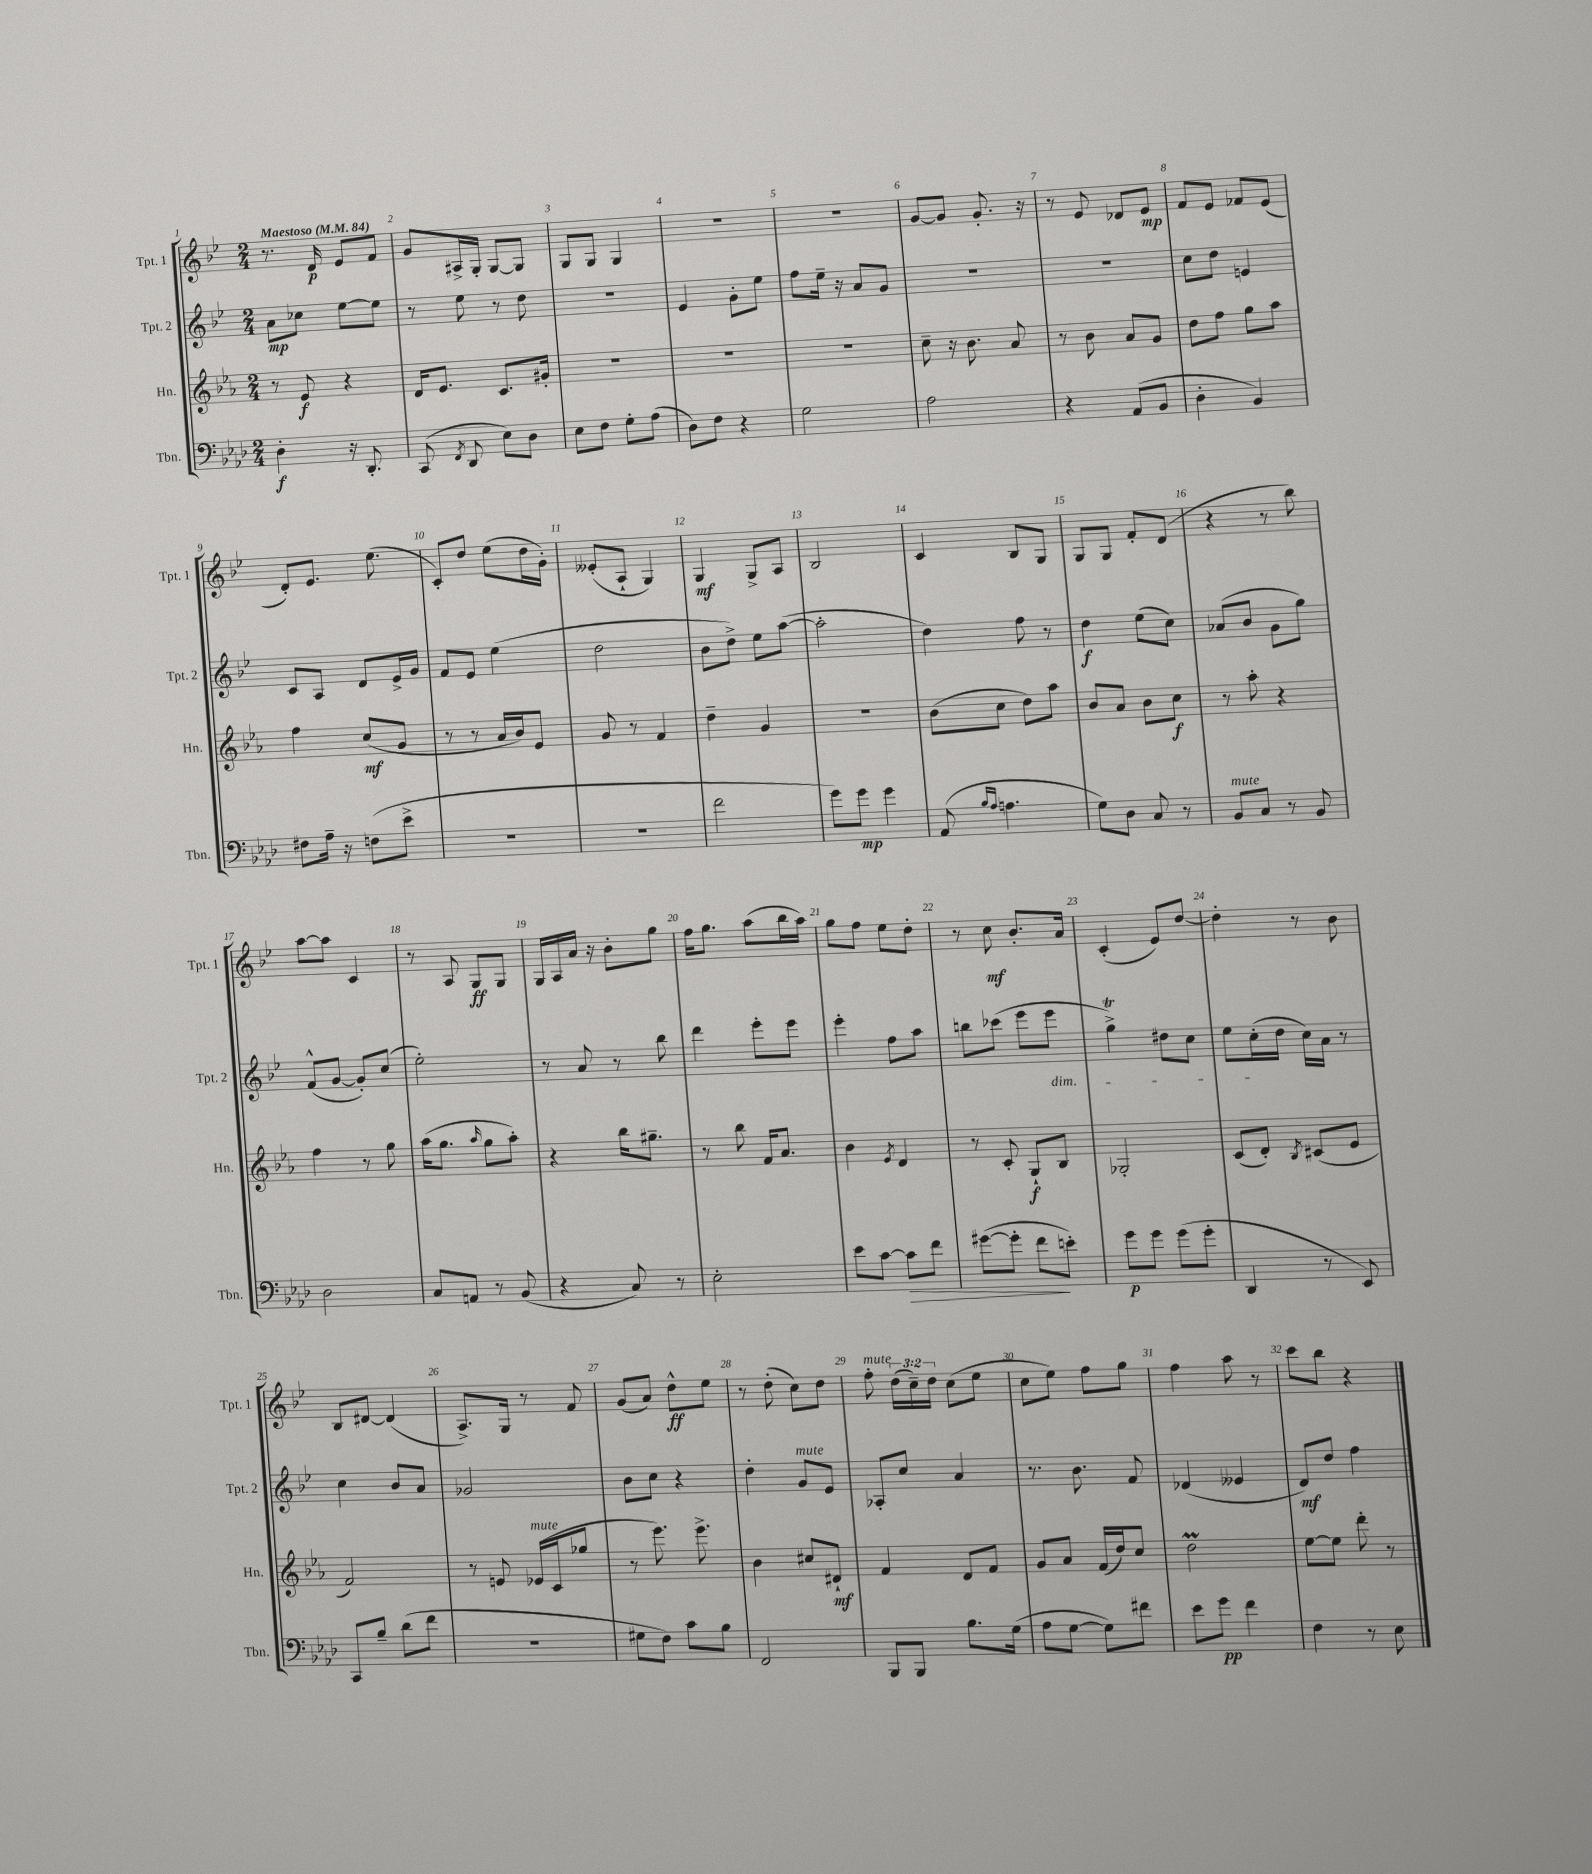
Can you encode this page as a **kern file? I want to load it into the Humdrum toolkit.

**kern	**kern	**kern	**kern
*staff4	*staff3	*staff2	*staff1
*clefF4	*clefG2	*clefG2	*clefG2
*k[b-e-a-d-]	*k[b-e-a-]	*k[b-e-]	*k[b-e-]
*M2/4	*M2/4	*M2/4	*M2/4
*MM84	*MM84	*MM84	*MM84
4D-'	8r	8a	8.r
.	8e-	8cc-	.
.	.	.	16d
16r	4r	[8ee-	8e-
8.DD-'	.	.	.
.	.	8ee-]	8f
=	=	=	=
(8CC	16d	8r	8g
.	8.e-	.	.
8qFF	.	.	.
8DD-	.	8ee-	16A#^
.	.	.	16G'
8E-)	8.c	8r	[8G
8D-	.	8dd	8G]
.	16g#'	.	.
=	=	=	=
8E-	2r	2r	8G
8F	.	.	8G
8G'	.	.	4G
(8A-	.	.	.
=	=	=	=
8D-)	2r	4e-	2r
8F	.	.	.
4r	.	8g'	.
.	.	8ee-	.
=	=	=	=
2G	2r	8ff	2r
.	.	16ee-~	.
.	.	16r	.
.	.	8a	.
.	.	8g	.
=	=	=	=
2A-	8cc~	2r	[8g
.	16r	.	8g]
.	8.b-	.	.
.	.	.	8.g'
.	8a-	.	.
.	.	.	16r
=	=	=	=
4r	8r	2r	8r
.	8b-	.	8e-
(8AA-	8a-	.	8d-
8BB-	8g	.	8e-
=	=	=	=
4D-'	8dd	8cc	8f
.	8ff	8dd	8e-
4BB-)	8gg	4e	8f-
.	8aa-	.	(8e-
=	=	=	=
8F#	4ff	8c	8d')
16A-~	.	8A	8.e-
16r	.	.	.
(8F	(8cc	8d	.
.	.	.	(8.ee-
8e-^	8g	16e-^	.
.	.	16g	.
=	=	=	=
2r	8r	8f	8c')
.	8r	8e-	8dd
.	16a-	(4ee-	(8ee-
.	16b-)	.	.
.	8e-	.	16dd
.	.	.	16g')
=	=	=	=
2r	8g	2dd	(8e--'
.	8r	.	8A`
.	4f	.	4G)
=	=	=	=
2f	4dd~	8b-	4G
.	.	8dd^)	.
.	4g	8ee-	8G^
.	.	([8aa	8A
=	=	=	=
8g)	2r	2aa']	2B-
8g	.	.	.
4g	.	.	.
=	=	=	=
(8AA-	(8b-	4dd)	4c
16qqB-	.	.	.
16qqA-	.	.	.
4.A	8cc	.	.
.	8dd)	8ff	8B-
.	8aa-	8r	8G
=	=	=	=
8G)	8b-	4dd	8G
8D-	8a-	.	8G
8C	8b-	(8ee-	8f'
8r	8cc	8cc)	(8d
=	=	=	=
8BB-	8r	(8a-	4r
8C	8aa-'	8b-	.
8r	4r	8g	8r
8BB-	.	8gg)	8bb-)
=	=	=	=
2D-	4ff	(8f^^	[8aa
.	.	[8g	8aa]
.	8r	8g'])	4c
.	8gg	(8cc	.
=	=	=	=
8C	(16aa-	2ee-')	8r
.	8.gg	.	.
8AA	.	.	8A
.	16qqaa-	.	.
8r	8gg	.	8G
(8BB-	8aa-')	.	8G
=	=	=	=
4r	4r	8r	16G
.	.	.	16A
.	.	8a	16a
.	.	.	16r
8C)	16bb-	8r	8b-'
.	8.gg#~	.	.
8r	.	8bb-	8gg
=	=	=	=
2E-'	8r	4ddd	16ff
.	.	.	8.gg
.	8bb-	.	.
.	16f	8eee-'	(8aa
.	8.a-	.	.
.	.	8eee-	16bb-
.	.	.	16aa)
=	=	=	=
8e-	4b-	4eee-'	8gg
[8c	.	.	8ff
.	8qe-	.	.
8c]	4d	8ff	8ee-
8f	.	8aa	8dd'
=	=	=	=
([8g#	8r	8bb	8r
8g#']	8c'	(8ccc-	8cc
8f	8G`	8eee-	8.b-'
8e')	8B-	8eee-	.
.	.	.	16a
=	=	=	=
8g	2G-'	4gg^)	(4c'
8g	.	.	.
(8g	.	8dd#	8e-)
8g'	.	8cc	[8dd
=	=	=	=
4DD-	(8c	8ee-	4dd']
.	8d')	(16cc'	.
.	.	16dd	.
.	8qB-	.	.
8r	(8c#	16cc)	8r
.	.	16a	.
8EE-)	8e-	8r	8b-
=	=	=	=
8CC	2f)	4cc	8B-
8B-~	.	.	[8d#
(8d-	.	8b-	(4d#]
8f	.	8a	.
=	=	=	=
2r	8r	2g-	8.A^)
.	8e	.	.
.	.	.	16G
.	(16e-	.	8r
.	16c	.	.
.	8gg-	.	8f
=	=	=	=
8G#	8r	8b-	(8g
8F)	8.eee-)	8cc	8a)
8c	.	4r	8dd^^
.	8.eee-^	.	.
8B-	.	.	8ee-
=	=	=	=
2FF	4b-	4dd'	8r
.	.	.	(8dd'
.	8cc#	8g	8cc)
.	8d#`	8e-	8dd
=	=	=	=
8BBB-	4f	8A-'	8ff'
8BBB-	.	8cc	(24dd
.	.	.	24cc~)
.	.	.	24dd
8.B-	8d	4a	(8cc
.	8f	.	8ee-
(16G	.	.	.
=	=	=	=
8A-	8g	8.r	8cc
[8G	8a-	.	8ee-)
.	.	8.b-	.
8G])	(16f	.	8ff
.	16dd)	.	.
8f#	8cc	8f	8gg
=	=	=	=
8e-	2dd	(4d-	4ff
8g	.	.	.
4f	.	4e--	8aa
.	.	.	8r
=	=	=	=
4F	[8ee-	8d)	8ccc
.	8ee-]	8dd	8bb-
8r	8ddd'	4ff	4r
8E-	8r	.	.
==	==	==	==
*-	*-	*-	*-
